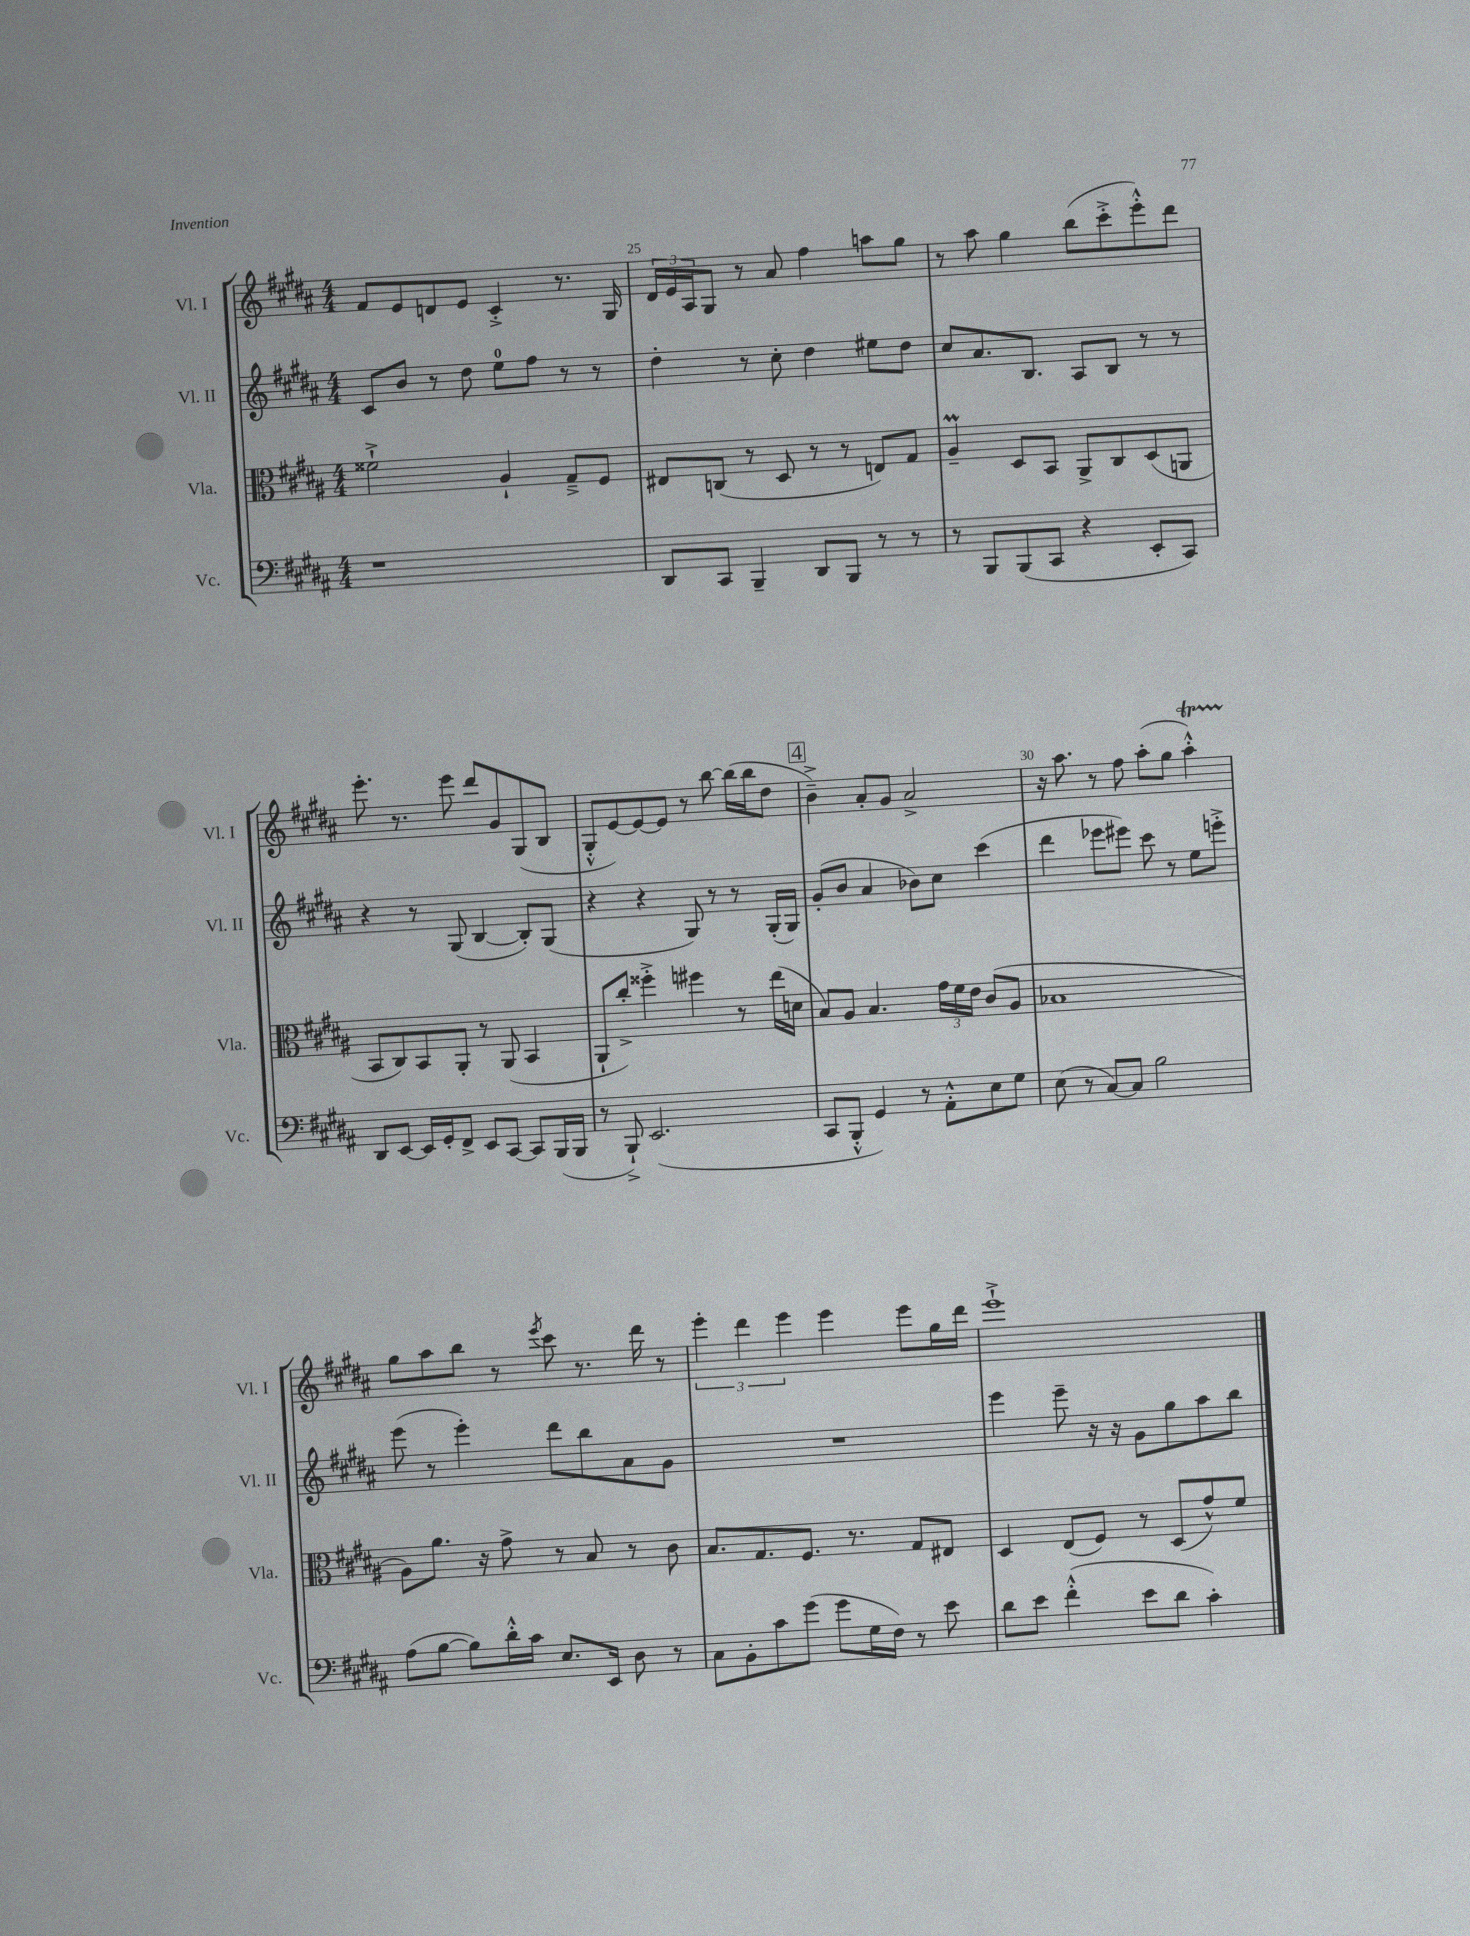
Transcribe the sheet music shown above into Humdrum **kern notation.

**kern	**kern	**kern	**kern
*staff4	*staff3	*staff2	*staff1
*clefF4	*clefC3	*clefG2	*clefG2
*k[f#c#g#d#a#]	*k[f#c#g#d#a#]	*k[f#c#g#d#a#]	*k[f#c#g#d#a#]
*M4/4	*M4/4	*M4/4	*M4/4
1r	2f##`^	8c#	8f#
.	.	8b	8e
.	.	8r	8d
.	.	8dd#	8e
.	4A#`	8ee	4c#'^
.	.	8ff#	.
.	8G#~^	8r	8.r
.	8F#	8r	.
.	.	.	16G#
=	=	=	=
8DD#	8E#	4dd#'	24d#
.	.	.	24e
.	.	.	24A#
8CC#	(8C	.	8G#
4BBB~	8r	8r	8r
.	8D#	8cc#'	8a#
8DD#	8r	4dd#	4ff#
8BBB	8r	.	.
8r	8E)	8ee#	8aa
8r	8G#	8dd#	8gg#
=	=	=	=
8r	4A#~	8cc#	8r
8BBB	.	8.a#	8aa#
(8BBB	8D#	.	4gg#
.	.	8.B	.
8CC#	8BB	.	.
4r	8AA#^	8A#	(8bb
.	8C#	8B	8ccc#'^
8EE'	(8D#	8r	8eee'^^)
8CC#)	8AA	8r	8ddd#
=	=	=	=
8DD#	8BB	4r	8.eee'
[8EE	8C#)	.	.
.	.	.	8.r
16EE]	8BB	8r	.
16GG#'	.	.	.
8FF#^	8AA#'	(8G#	8eee
8EE	8r	[4B	8ddd#
[8CC#	(8AA#	.	8g#
8CC#]	4BB	8B'])	(8G#
(16BBB	.	(8G#	8B
16BBB	.	.	.
=	=	=	=
8r	8AA#`	4r	8G#'^^
8BBB`^)	8cc#'^)	.	[8e)
(2.EE	4ff##'^	4r	8e_
.	.	.	8e]
.	4ff#	8G#)	8r
.	.	8r	[8bb
.	8r	8r	(16bb]
.	.	.	16bb
.	(16ee	(16G#'	8dd#
.	16d	16G#)	.
=	=	=	=
8CC#	8B)	(8g#'	4b~^)
8BBB'^^	8A#	8b	.
4GG#)	4.B	4a#	8a#'
.	.	.	8g#
8r	.	8b-)	2a#^
8AA#'^^	24g#	8cc#	.
.	24f#	.	.
.	24e	.	.
8E	(8c#	(4ccc#	.
8G#	8A#	.	.
=	=	=	=
(8E	1B-	4ddd#	16r
.	.	.	8.aa#
8r	.	.	.
[8C#)	.	8eee-	8r
8C#]	.	8eee#)	8ff#
2B	.	8ccc#	(8aa#'
.	.	8r	8gg#
.	.	8ee	4aa#'^^)
.	.	8eee'^	.
=	=	=	=
(8A#	8A#)	(8eee	8gg#
[8B	8.a#	8r	8aa#
8B])	.	4eee')	8bb
.	16r	.	.
16d#'^^	8g#^	.	8r
16c#	.	.	.
.	.	.	8qeee
8.E	8r	8ddd#	8ccc#
.	8B	8bb	8.r
16EE	.	.	.
8D#	8r	8a#	.
.	.	.	16ddd#
8r	8c#	8g#	8r
=	=	=	=
8C#	8.B	1r	6eee'
8BB'	.	.	.
.	.	.	6ddd#
.	8.G#	.	.
8c#	.	.	.
.	.	.	6eee
(8g#	8.F#	.	.
8g#	.	.	4eee
.	8.r	.	.
16G#	.	.	.
16F#)	.	.	.
8r	8G#	.	8eee
8e	8E#	.	16gg#
.	.	.	16ddd#
=	=	=	=
8d#	4D#	4eee	1eee`^
8e	.	.	.
(4f#'^^	(8E	8eee~	.
.	8F#)	16r	.
.	.	16r	.
8e	8r	8g#	.
8d#	(8D#	8gg#	.
4c#')	8g#^^)	8aa#	.
.	8f#	8bb	.
==	==	==	==
*-	*-	*-	*-
